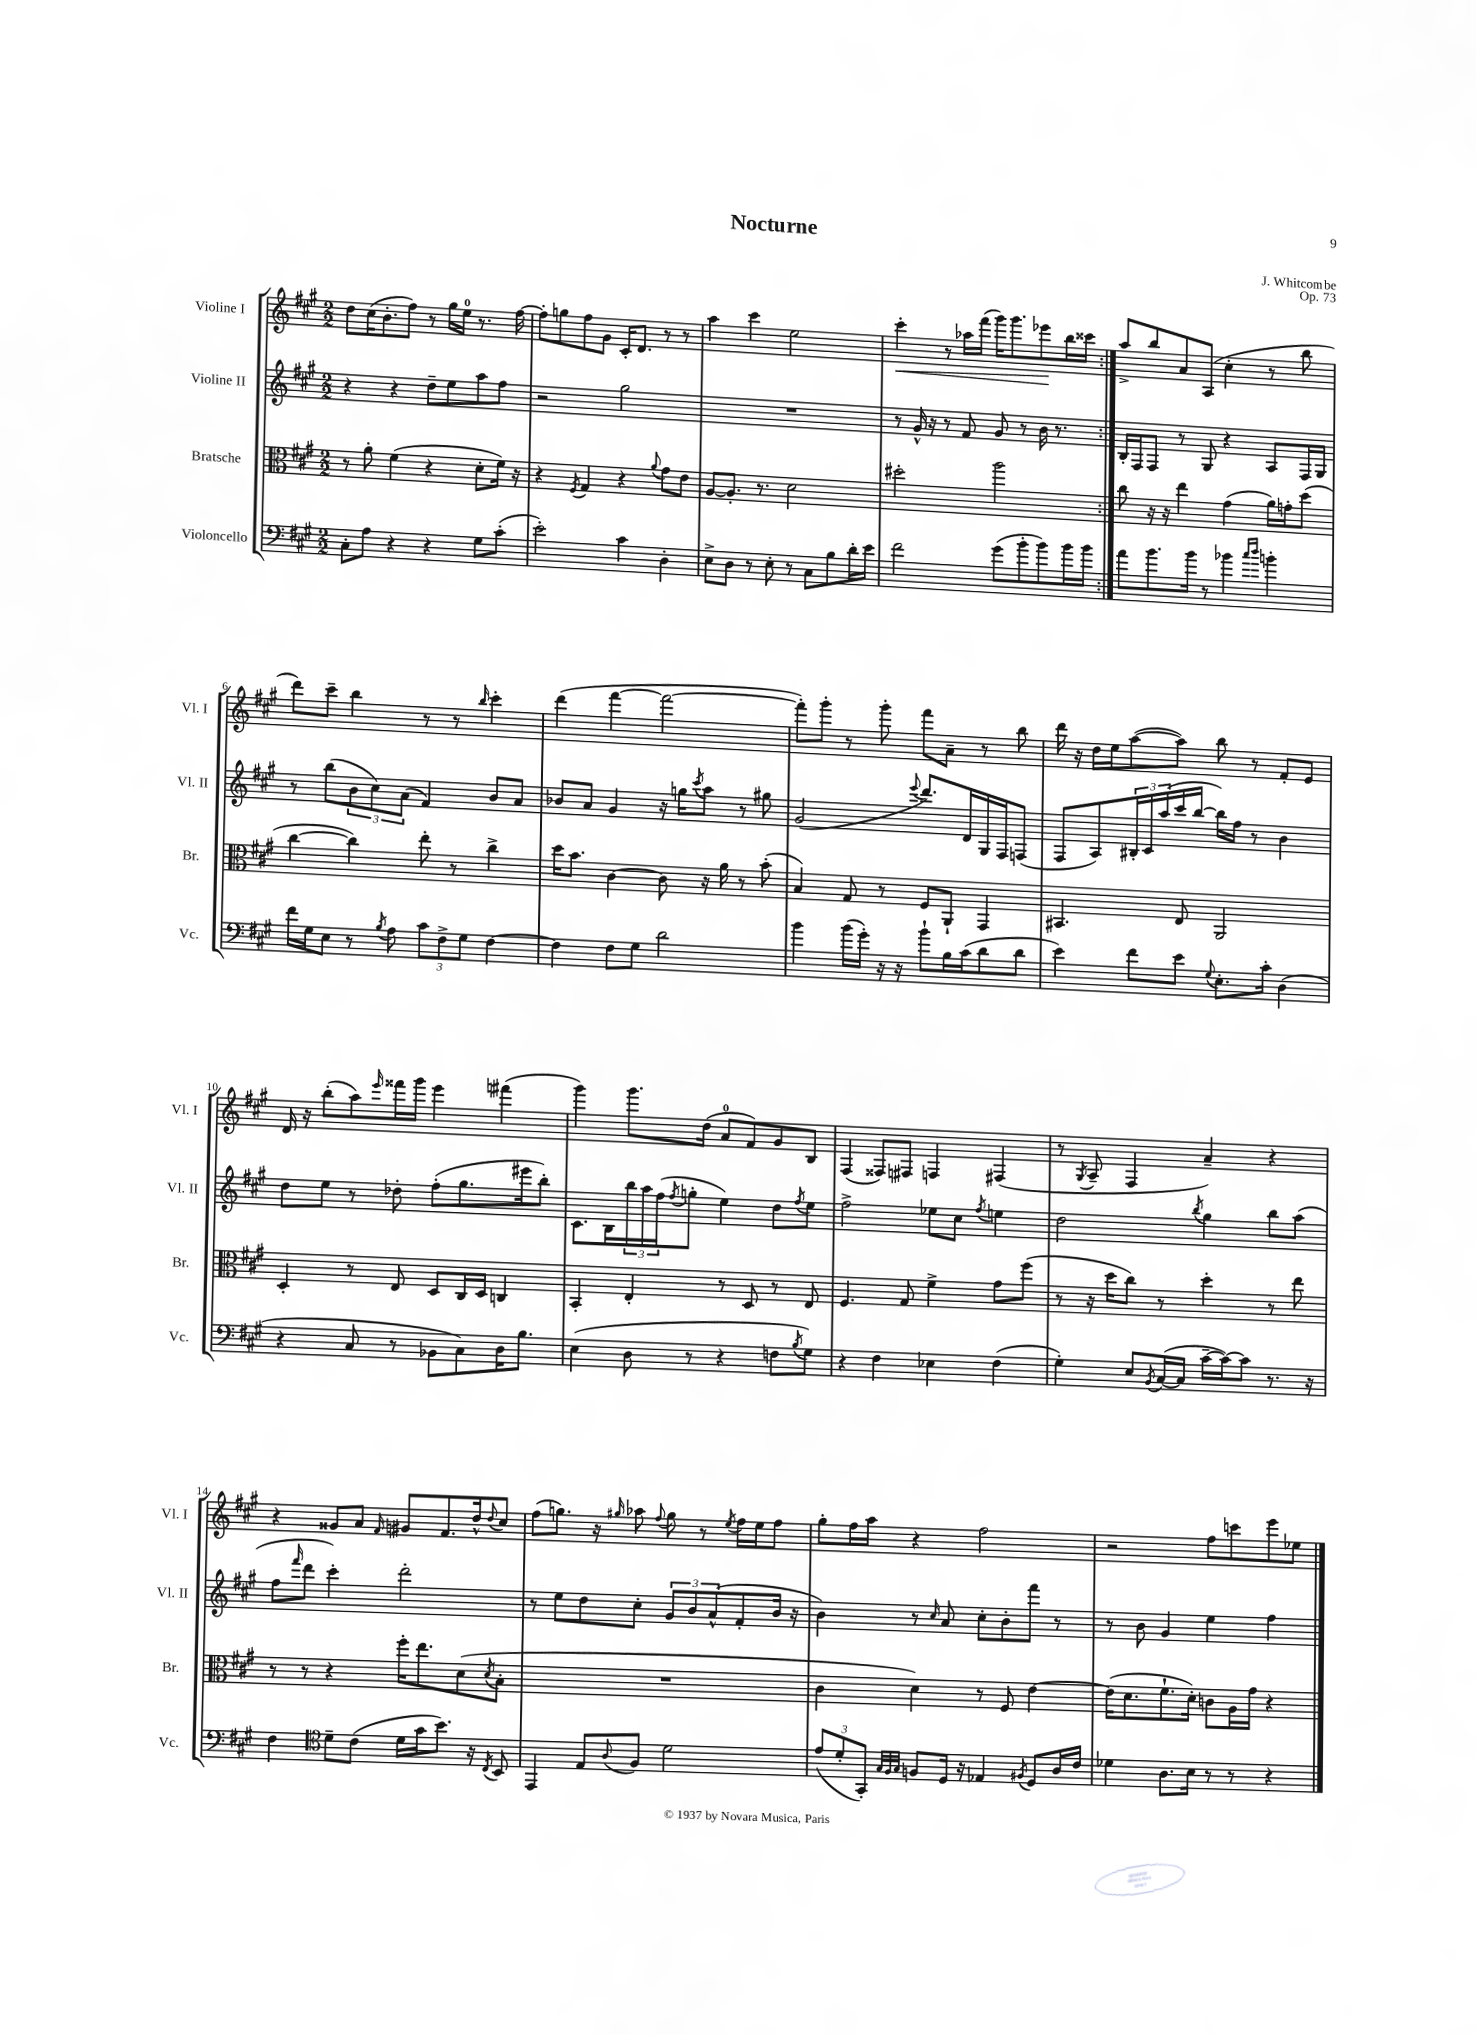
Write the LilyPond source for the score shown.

\header { title = "Nocturne" composer = "J. Whitcombe" opus = "Op. 73" }
<<
\new StaffGroup <<
\new Staff = "s0" \with { instrumentName = "Violine I" shortInstrumentName = "Vl. I" } {
    \clef treble \key a \major \numericTimeSignature \time 2/2
    \repeat volta 2 { d''8 cis''16( b'8.-. fis''8) r8 gis''16 e''16-0 r8. fis''16~ |
    fis''8-. g''8 fis''8 gis'8 cis'16-. d'8. r8 r8 |
    a''4 cis'''4 e''2 |
    cis'''4-.\< r8 aes''16 fis'''16( gis'''16) gis'''8. ees'''8\! b''16 cisis'''16 | }
    a''8-> b''8 a'8 a8( cis''4-. r8 b''8 |
    d'''8) cis'''8-- b''4 r8 r8 \grace { b''16 } cis'''4-. |
    d'''4( fis'''4~ fis'''2~ |
    fis'''8-.) gis'''8-. r8 gis'''8-. fis'''8 a'8-- r8 b''8 |
    d'''16 r16 d''16 e''16 a''8~( a''8) b''8 r8 fis'8-. e'8 |
    d'16 r16 b''8-.( a''8) \grace { e'''16 } fisis'''16 gis'''16 e'''4 fis'''4( |
    gis'''4) gis'''8. d''16( a'8-0 fis'8) gis'8 b8 |
    fis4( fisis8) fis8 f4 fis4( |
    r8 \acciaccatura { gis8 } a8-- fis4 a'4--) r4 |
    r4 gisis'8 a'8 \grace { fis'16 } gis'8 fis'8. d''16-^ \appoggiatura { d''8 } cis''8 |
    fis''8( g''8.) r16 \grace { gis''16 } aes''8 \appoggiatura { fis''8 } gis''8 r8 \acciaccatura { e''8 } fis''16 e''16 fis''8 |
    gis''8-. fis''16 a''16 r4 fis''2 |
    r2 fis''8 c'''8 e'''8 ees''8 \bar "|." |
}
\new Staff = "s1" \with { instrumentName = "Violine II" shortInstrumentName = "Vl. II" } {
    \clef treble \key a \major \numericTimeSignature \time 2/2
    \repeat volta 2 { r4 r4 d''8-- e''8 a''8 fis''8 |
    r2 gis''2 |
    R1 |
    r8 gis'16-^ r16 r8 fis'8 gis'8 r8 b'16 r8. | }
    b16-. fis16 fis8 r8 gis8 r4 a8 fis16 gis16 |
    r8 b''8( \tuplet 3/2 { b'8 cis''8) a'8( } fis'4) b'8 a'8 |
    bes'8 a'8 gis'4 r16 g''16 \acciaccatura { cis'''8 } a''8 r8 gis''8 |
    gis'2( \appoggiatura { e'''8 } d'''8.) d'16 gis16 fis16 f8( |
    fis8 a8) \tuplet 3/2 { bis16-. cis'16 a''16( } cis'''16 b''16~ b''16) fis''16 r8 b'4 |
    d''8 e''8 r8 des''8-. fis''8-.( gis''8. eis'''16 b''8-.) |
    cis'8. b16 \tuplet 3/2 { b''16 a''16 fis''16( } \acciaccatura { fis''8 } g''8-. e''4) d''8 \acciaccatura { fis''8 } e''8 |
    fis''2-> ees''8 cis''8 \acciaccatura { fis''8 } e''4 |
    d''2 \acciaccatura { b''8 } gis''4 b''8 a''8( |
    fis''8 \grace { fis'''16 } d'''8 cis'''4-.) d'''2-. |
    r8 e''8 d''8 cis''8-. \tuplet 3/2 { gis'8 b'8 a'8-^( } fis'8-. b'16 r16 |
    b'4) r8 \grace { cis''16 } a'8 cis''8-. b'8-. fis'''8 r8 |
    r8 b'8 gis'4 e''4 fis''4 \bar "|." |
}
\new Staff = "s2" \with { instrumentName = "Bratsche" shortInstrumentName = "Br." } {
    \clef alto \key a \major \numericTimeSignature \time 2/2
    \repeat volta 2 { r8 a'8-. fis'4( r4 d'8-. fis'16) r16 |
    r4 \acciaccatura { fis8 } gis4 r4 \appoggiatura { a'8 } gis'8 e'8 |
    a8~ a8.-. r8. d'2 |
    dis''2-. a''2 | }
    cis''8 r16 r16 e''4 gis'4( a'16) g'16-. d''8( |
    cis''4~ cis''4) e''8-. r8 cis''4-> |
    d''16 b'8. cis'4~ cis'8 r16 a'16 r8 b'8-.( |
    b4) gis8 r8 fis8 a,8-! gis,4 |
    bis,4. e8 a,2 |
    d4-. r8 e8 d8 cis16 d16 c4 |
    b,4-. e4-. r8 d8 r8 e8 |
    fis4. gis8 fis'4-> gis'8 fis''8( |
    r8 r16 d''16 cis''8) r8 d''4-. r8 e''8 |
    r8 r8 r4 fis''16-. e''8. d'8( \acciaccatura { d'8 } b8-. |
    R1 |
    cis'4 d'4) r8 fis8 e'4~ |
    e'16( d'8. fis'8.-! d'16-.) c'8 a16 gis'16 r4 \bar "|." |
}
\new Staff = "s3" \with { instrumentName = "Violoncello" shortInstrumentName = "Vc." } {
    \clef bass \key a \major \numericTimeSignature \time 2/2
    \repeat volta 2 { cis8-. a8 r4 r4 gis8 cis'8-.( |
    e'2-.) cis'4 d4-. |
    e8-> d8 r8 e8-. r8 cis8 b8 d'16-. e'16 |
    fis'2 gis'8( b'8-. b'8) b'16 b'16 | }
    a'8 b'8. b'16 r8 bes'4 \grace { cis''16 d''16 } b'4-. |
    fis'16 gis16 e8 r8 \acciaccatura { b8 } a8 \tuplet 3/2 { cis'8 fis8-> gis8 } fis4~ |
    fis4 fis8 gis8 d'2 |
    b'4 b'16( gis'16-.) r16 r16 b'8-! b16 cis'16( d'8 d'8 |
    e'4) fis'8 e'8 \appoggiatura { gis8 } e8.-. cis'16-. d4( |
    r4 cis8 r8 bes,8 cis8) d16 b8. |
    e4( d8 r8 r4 f8 \acciaccatura { b8 } gis8) |
    r4 fis4 ees4 fis4( |
    gis4-.) e8 \acciaccatura { b,8 } cis16~( cis16 cis'16~-- cis'16~) cis'8 r8. r16 |
    fis4 \clef tenor d'8-- cis'8( d'16 gis'16 b'8.) r16 \acciaccatura { cis8 } b,8 |
    e,4 e8 \appoggiatura { a8 } fis8 d'2 |
    \tuplet 3/2 { e'8( d'8-. gis,8-.) } \grace { gis32 fis32 gis32 } f8 d16 r16 ees4 \acciaccatura { fis8 } d8 a16 cis'16 |
    des'4 a8. b16 r8 r8 r4 \bar "|." |
}
>>
>>
